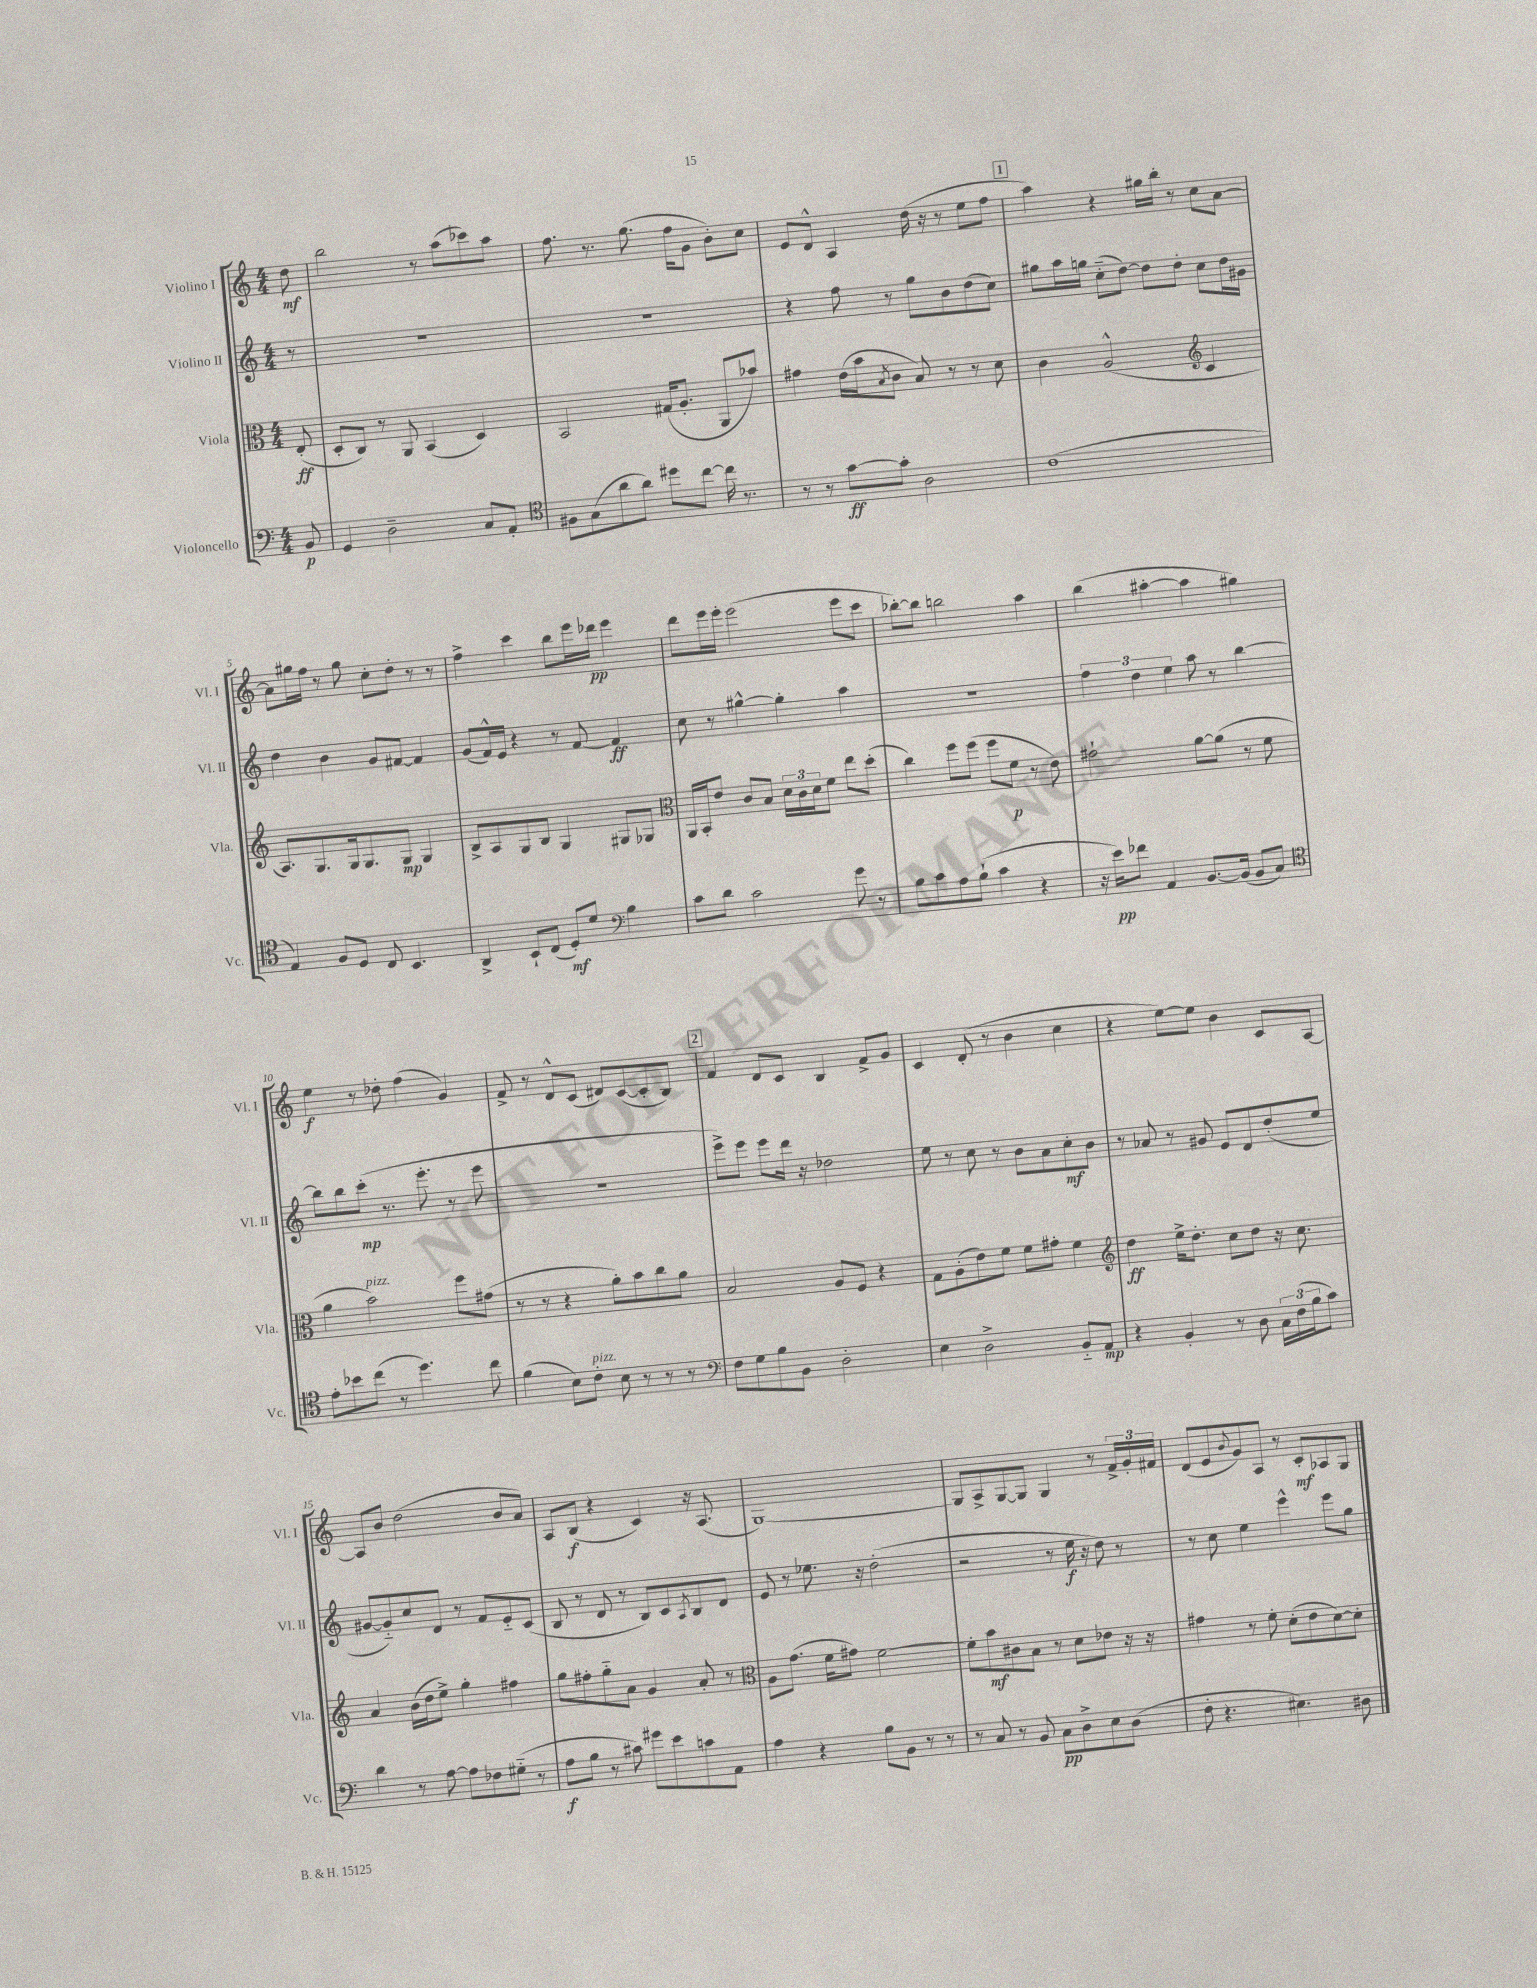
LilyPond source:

<<
\new StaffGroup <<
\new Staff = "s0" \with { instrumentName = "Violino I" shortInstrumentName = "Vl. I" } {
    \clef treble \key c \major \numericTimeSignature \time 4/4 \partial 8
    d''8\mf |
    b''2 r8 a''8( ces'''8) a''8 |
    f''8. r8. g''8.( f''16 g'8 b'8-.) c''8 |
    e'8 d'8-^ a4 d''16( r16 r8 e''8 f''8 |
    \mark \markup { \box "1" } a''4) r4 gis''16 b''16-. r8 c''8 a'8~ |
    a'8 gis''16 f''16 r8 gis''8 c''8-. d''8-. r8 r8 |
    f''4-> c'''4 b''8 e'''16 des'''16\pp e'''4 |
    d'''8 e'''16 e'''16-. e'''2( e'''8 c'''8 |
    bes''8~-.) bes''8 b''2 a''4 |
    b''4( ais''4~-. ais''4 gis''4) |
    e''4\f r8 des''8-. f''4( g'4) |
    f'8-> r8 d'8-^ c'8( dis'8) c'8~( c'8-. b8) |
    \mark \markup { \box "2" } f'4 d'8 c'8 b4 f'8-> g'8 |
    c'4 d'8-.( r8 b'4 c''4 |
    r4 e''8~) e''8 b'4 c'8 a8~ |
    a8 b'8 d''2( b'8 a'8) |
    a8 b8\f( r4 c'4) r16 a8.( |
    g1~) |
    g8 a8-> g8~ g8 g4 r8 \tuplet 3/2 { f'16-> g'16-. fis'16 } |
    d'8( e'8 \appoggiatura { b'8 } g'8) a8 r8 c'8-.\mf aes8 g8 \bar "|." |
}
\new Staff = "s1" \with { instrumentName = "Violino II" shortInstrumentName = "Vl. II" } {
    \clef treble \key c \major \numericTimeSignature \time 4/4 \partial 8
    r8 |
    r1 |
    R1 |
    r4 f''8 r8 g''8 b'8 d''8( c''8) |
    \mark \markup { \box "1" } gis''8 a''16 g''16 c''8-_( d''8~) d''8 d''8-. c''8 d''16 gis'16 |
    d''4 b'4 g'8 fis'8~ fis'4 |
    g'8( f'16-^) e'16 r4 r8 f'8~ f'4\ff |
    c''8 r8 gis''4~-^ gis''4-. a''4 |
    R1 |
    \tuplet 3/2 { f''4 d''4 e''4 } a''8 r8 b''4~ |
    b''8 b''8 c'''8-.\mp( r8. e'''8.-. r8 e'''8 |
    R1 |
    \mark \markup { \box "2" } e'''8->) e'''8 e'''8 d'''16 r16 des''2 |
    e''8 r8 c''8 r8 b'8 a'8 c''8-.\mf b'8 |
    r8 aes'8 r8 gis'8 e'8 d'8 d''8-.( e''8 |
    gis'8~ gis'8-_) c''8 d'8 r8 f'8 e'8-_ c'8( |
    b8 r8 d'8 r8 b8) c'8 \acciaccatura { a8 } b8 d'8 |
    e'8 r8 ees''8. r16 d''2-.( |
    r2 r8 e''16\f r16 d''8) r8 |
    r8 c''8 e''4 e'''4-^ e'''8 g''8 \bar "|." |
}
\new Staff = "s2" \with { instrumentName = "Viola" shortInstrumentName = "Vla." } {
    \clef alto \key c \major \numericTimeSignature \time 4/4 \partial 8
    e8-.\ff( |
    d8-. c8) r8 a,8 b,4( d4) |
    b,2 gis16( a8.-. a,8 bes'8) |
    gis'4 e'16( b'16 \acciaccatura { b8 } c'8 b8) r8 r8 d'8 |
    \mark \markup { \box "1" } c'4 a2-^( \clef treble c'4 |
    a8.) g8. g16 g8. g8\mp g4 |
    b8-> a8 g8 b8 g4 gis8 ges8 |
    \clef alto a,16 b,16-. e'8 c'8 b8 \tuplet 3/2 { d'16 c'16 d'16 } f'8 e''8 d''8-.( |
    c''4) f''8 f''8( f''8 f'8\p r8 e'8) |
    gis'2-! a'8~ a'8( r8 f'8 |
    a'4 b'2^\markup { \italic "pizz." }) f''8 gis'8( |
    r8 r8 r4 a'8-.) b'8 c''8 a'8 |
    \mark \markup { \box "2" } b2 a8 f8 r4 |
    g8 a8-.( e'8) f'8 f'8 gis'8-. f'4 |
    \clef treble d''4\ff e''16-> d''8.-. c''8 d''8 r16 c''8. |
    a'4 b'16( d''16 e''8->) g''4-. fis''4 |
    g''8 fis''8-. g''8-_ a'8 g'4 a'8-. r8 |
    \clef alto a8 g'8.( f'16 gis'8) f'2~ |
    f'8-. b'8\mf cis'8 b8 r8 d'8 ees'8 r16 r16 |
    gis'4 r8 f'8-. d'8-.( e'8 d'8~) d'8-. \bar "|." |
}
\new Staff = "s3" \with { instrumentName = "Violoncello" shortInstrumentName = "Vc." } {
    \clef bass \key c \major \numericTimeSignature \time 4/4 \partial 8
    b,8\p |
    g,4 d2-- c8 a,8-. |
    \clef tenor fis8 g8( a'8 a'8) dis''8 c''8~ c''16 r8. |
    r8 r8 g'8~\ff g'8-. a2 |
    \mark \markup { \box "1" } c'1( |
    e4) f8 d8 c8 b,4. |
    a,4-> b,8-! c8( d8-.\mf) d'8 \clef bass b4 |
    c'8 d'8 c'2 g'8 r8 |
    b8 c'8 a8 b8-!( c'4 r4 |
    r16 e'16\pp) fes'8 a,4 b,8.~ b,16( b,8 c8) |
    \clef tenor e'8-. bes'8 c''8( r8 d''4.) c''8 |
    f'4( b8) c'8-.^\markup { \italic "pizz." } b8 r8 r8 r8 |
    \mark \markup { \box "2" } \clef bass f8 g8 b8 b,8 d2-. |
    e4 d2-> b,8-_ a,8\mp |
    r4 b,4-. r8 d8 \tuplet 3/2 { c16 f16( b16 } c'8) |
    d'4 r8 a8~ a8 fes8 gis8-_( r8 |
    a8\f b8 r8 cis'8) gis'8 e'8 c'8 a,8 |
    a4 r4 b8 b,8 r8 r8 |
    r8 c8 r8 b,8 c8\pp d8-> e8 d8( |
    f8-. r4. eis4.) dis8 \bar "|." |
}
>>
>>
